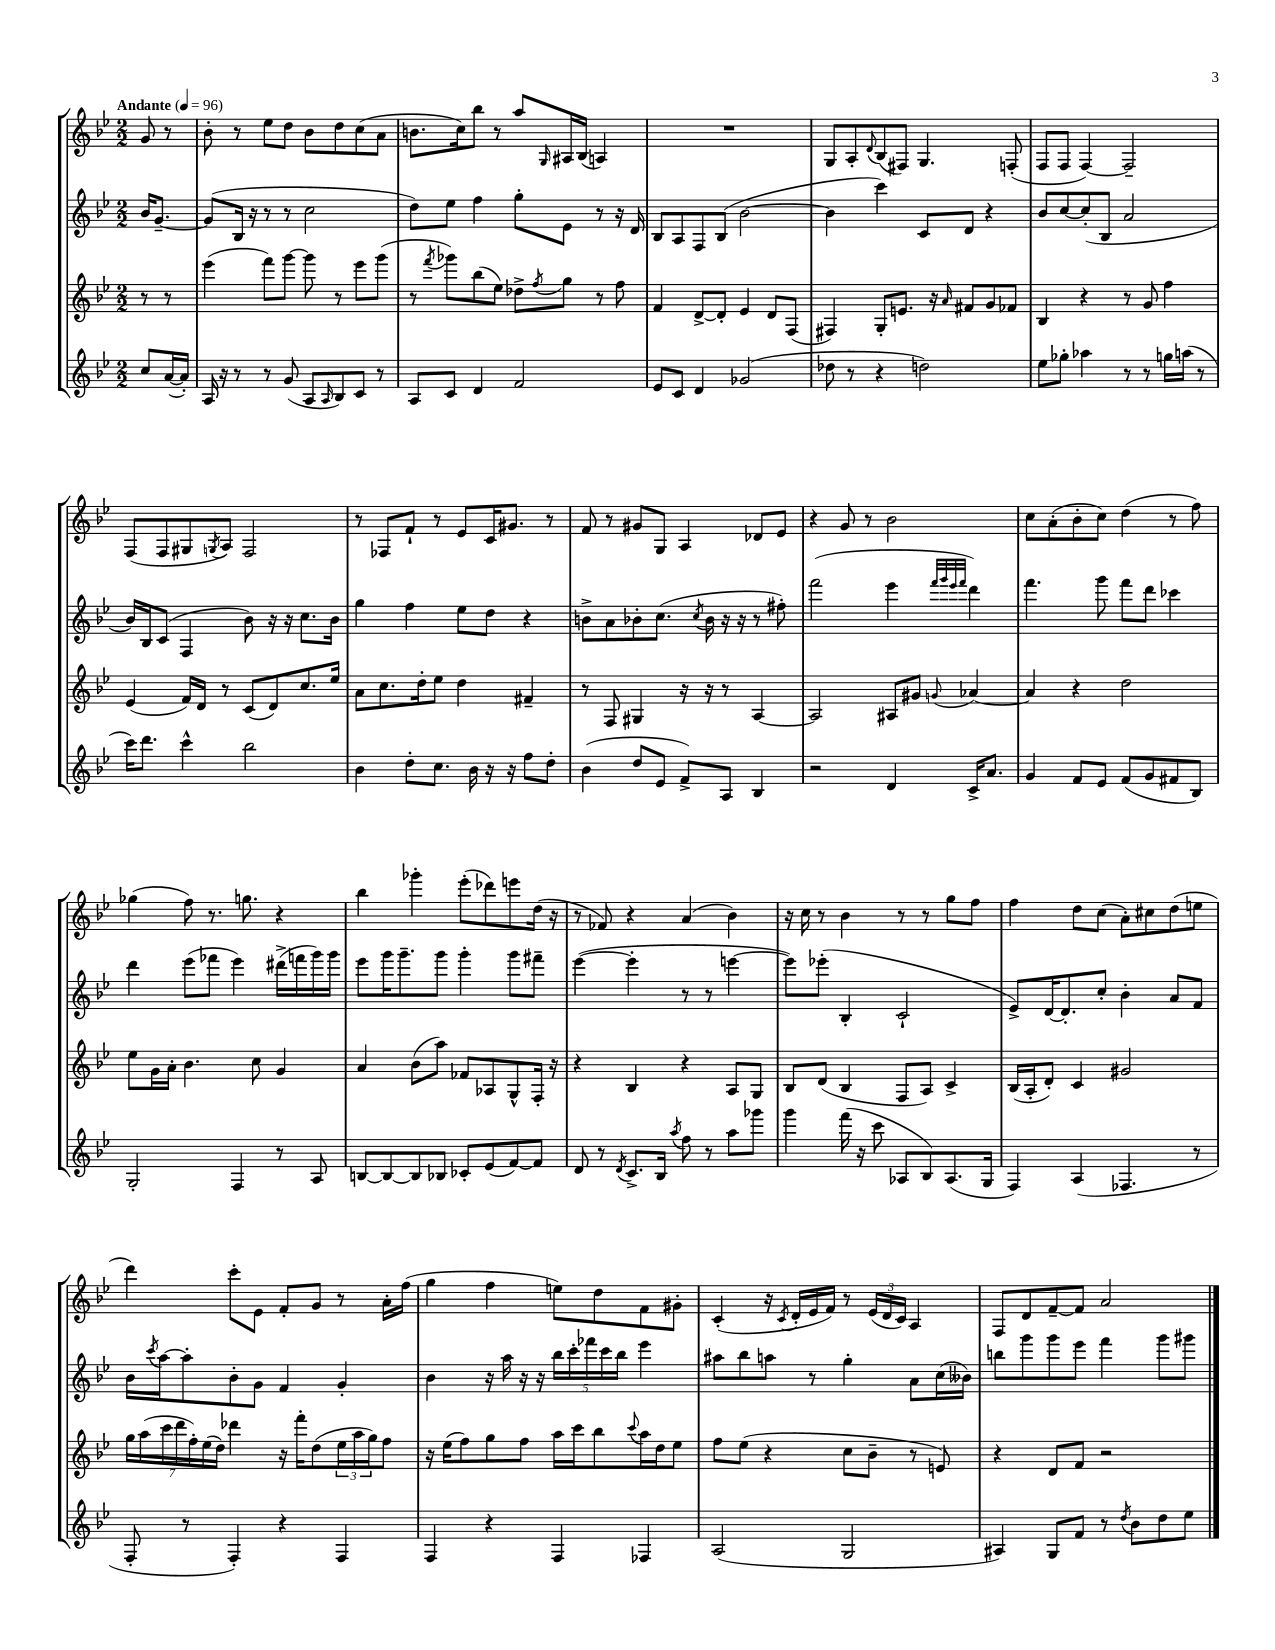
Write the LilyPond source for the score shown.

<<
\new StaffGroup <<
\new Staff = "s0" {
    \clef treble \key bes \major \numericTimeSignature \time 2/2 \partial 4 \tempo "Andante" 4 = 96
    g'8 r8 |
    bes'8-. r8 ees''8 d''8 bes'8 d''8 c''8( a'8 |
    b'8. c''16) bes''8 r8 a''8 \grace { g16 } ais16 bes16( a4) |
    R1 |
    g8 a8-. \appoggiatura { d'8 } bes8( fis8) g4. f8-.( |
    f8 f8 f4~) f2-- |
    f8( f8 gis8 \acciaccatura { g8 } a8) f2 |
    r8 fes8 f'8-! r8 ees'8 c'16 gis'8. r8 |
    f'8 r8 gis'8 g8 a4 des'8 ees'8 |
    r4 g'8 r8 bes'2 |
    c''8 a'8-.( bes'8-. c''8) d''4( r8 f''8) |
    ges''4( f''8) r8. g''8. r4 |
    bes''4 ges'''4-. ees'''8-.( des'''8) e'''8 d''16( r16 |
    r8 fes'8) r4 a'4( bes'4) |
    r16 c''16 r8 bes'4 r8 r8 g''8 f''8 |
    f''4 d''8 c''8( a'8-.) cis''8 d''8( e''8 |
    d'''4) c'''8-. ees'8 f'8-. g'8 r8 a'16-. f''16( |
    g''4 f''4 e''8) d''8 f'8 gis'8-. |
    c'4-.( r16 \acciaccatura { c'8 } d'16-. ees'16 f'16) r8 \tuplet 3/2 { ees'16( d'16 c'16) } a4 |
    f8 d'8 f'8~-- f'8 a'2 \bar "|." |
}
\new Staff = "s1" {
    \clef treble \key bes \major \numericTimeSignature \time 2/2 \partial 4
    bes'16 g'8.~-- |
    g'8( bes16 r16 r8 r8 c''2 |
    d''8) ees''8 f''4 g''8-. ees'8 r8 r16 d'16 |
    bes8 a8 f8 bes8( bes'2~ |
    bes'4 c'''4) c'8 d'8 r4 |
    bes'8 c''8~ c''8-.( bes8 a'2 |
    bes'16) bes16 c'8( f4 bes'8) r16 r16 c''8. bes'16 |
    g''4 f''4 ees''8 d''8 r4 |
    b'8-> a'8 bes'8-. c''8.( \acciaccatura { c''8 } bes'16 r16 r16 r8 fis''8-.) |
    f'''2( ees'''4 \grace { f'''32 g'''32 ees'''32 f'''32 } d'''4) |
    f'''4. g'''8 f'''8 d'''8 ces'''4 |
    d'''4 ees'''8( fes'''8 ees'''4) dis'''16->( f'''16 g'''16) g'''16 |
    ees'''8 g'''16 g'''8.-- g'''8 g'''4-. g'''8 fis'''8-- |
    ees'''4~( ees'''4-. r8 r8 e'''4~ |
    e'''8) ees'''8-.( bes4-. c'2-! |
    ees'8->) d'16~ d'8.-. c''8-. bes'4-. a'8 f'8 |
    bes'16 \acciaccatura { c'''8 } a''16~ a''8-. bes'8-. g'8 f'4 g'4-. |
    bes'4 r16 a''16 r16 r16 \tuplet 5/4 { bes''16 c'''16-. fes'''16 c'''16 bes''16 } ees'''4 |
    ais''8 bes''8 a''8 r8 g''4-. a'8 c''16( beses'16) |
    b''8 g'''8 g'''8 ees'''8 f'''4 g'''8 gis'''8 \bar "|." |
}
\new Staff = "s2" {
    \clef treble \key bes \major \numericTimeSignature \time 2/2 \partial 4
    r8 r8 |
    ees'''4( f'''8) g'''8~ g'''8 r8 ees'''8 g'''8( |
    r8 \acciaccatura { f'''8 } ges'''8) bes''8( ees''8) des''8-> \acciaccatura { f''8 } g''8 r8 f''8 |
    f'4 d'8~-> d'8-. ees'4 d'8 f8( |
    fis4) g8-. e'8. r16 \grace { a'16 } fis'8 g'8 fes'8 |
    bes4 r4 r8 g'8 f''4 |
    ees'4( f'16) d'16 r8 c'8( d'8) c''8. ees''16 |
    a'8 c''8. d''16-. ees''8 d''4 fis'4-- |
    r8 f8 gis4 r16 r16 r8 a4~ |
    a2 ais8 gis'8 \appoggiatura { g'8 } aes'4~ |
    aes'4 r4 d''2 |
    ees''8 g'16 a'16-. bes'4. c''8 g'4 |
    a'4 bes'8( a''8) fes'8 aes8 g8-^ f16-. r16 |
    r4 bes4 r4 a8 g8 |
    bes8 d'8( bes4 f8 a8) c'4-> |
    bes16( a16-. d'8-.) c'4 gis'2 |
    \tuplet 7/4 { g''16 a''16( c'''16 d'''16 f''16-.) ees''16( d''16) } des'''4 r16 f'''16-. d''8( \tuplet 3/2 { ees''16 a''16 g''16) } f''8 |
    r16 ees''16( f''8) g''8 f''8 a''16 c'''16 bes''8 \appoggiatura { c'''8 } a''16 d''16 ees''8 |
    f''8 ees''8( r4 c''8 bes'8-- r8 e'8) |
    r4 d'8 f'8 r2 \bar "|." |
}
\new Staff = "s3" {
    \clef treble \key bes \major \numericTimeSignature \time 2/2 \partial 4
    c''8 a'16~( a'16-.) |
    a16 r16 r8 r8 g'8( a8 \grace { a16 } bes8) c'8 r8 |
    a8 c'8 d'4 f'2 |
    ees'8 c'8 d'4 ges'2( |
    des''8 r8 r4 d''2) |
    ees''8 ges''8-. aes''4 r8 r8 g''16 a''16( r8 |
    c'''16) d'''8. c'''4-^ bes''2 |
    bes'4 d''8-. c''8. bes'16 r16 r16 f''8 d''8-. |
    bes'4( d''8 ees'8 f'8->) a8 bes4 |
    r2 d'4 c'16-> a'8. |
    g'4 f'8 ees'8 f'8( g'8 fis'8 bes8) |
    g2-. f4 r8 a8 |
    b8~ b8~ b8 bes8 ces'8-. ees'8( f'8~) f'8 |
    d'8 r8 \acciaccatura { d'8 } c'8.-> bes16 \acciaccatura { a''8 } f''8 r8 a''8 ges'''8 |
    g'''4 f'''16( r16 c'''8 aes8 bes8) aes8.( g16 |
    f4) a4( fes4. r8 |
    f8-. r8 f4-.) r4 f4 |
    f4 r4 f4 fes4 |
    a2( g2 |
    ais4) g8 f'8 r8 \acciaccatura { d''8 } bes'8 d''8 ees''8 \bar "|." |
}
>>
>>
\layout { \context { \Score \remove "Bar_number_engraver" } }
